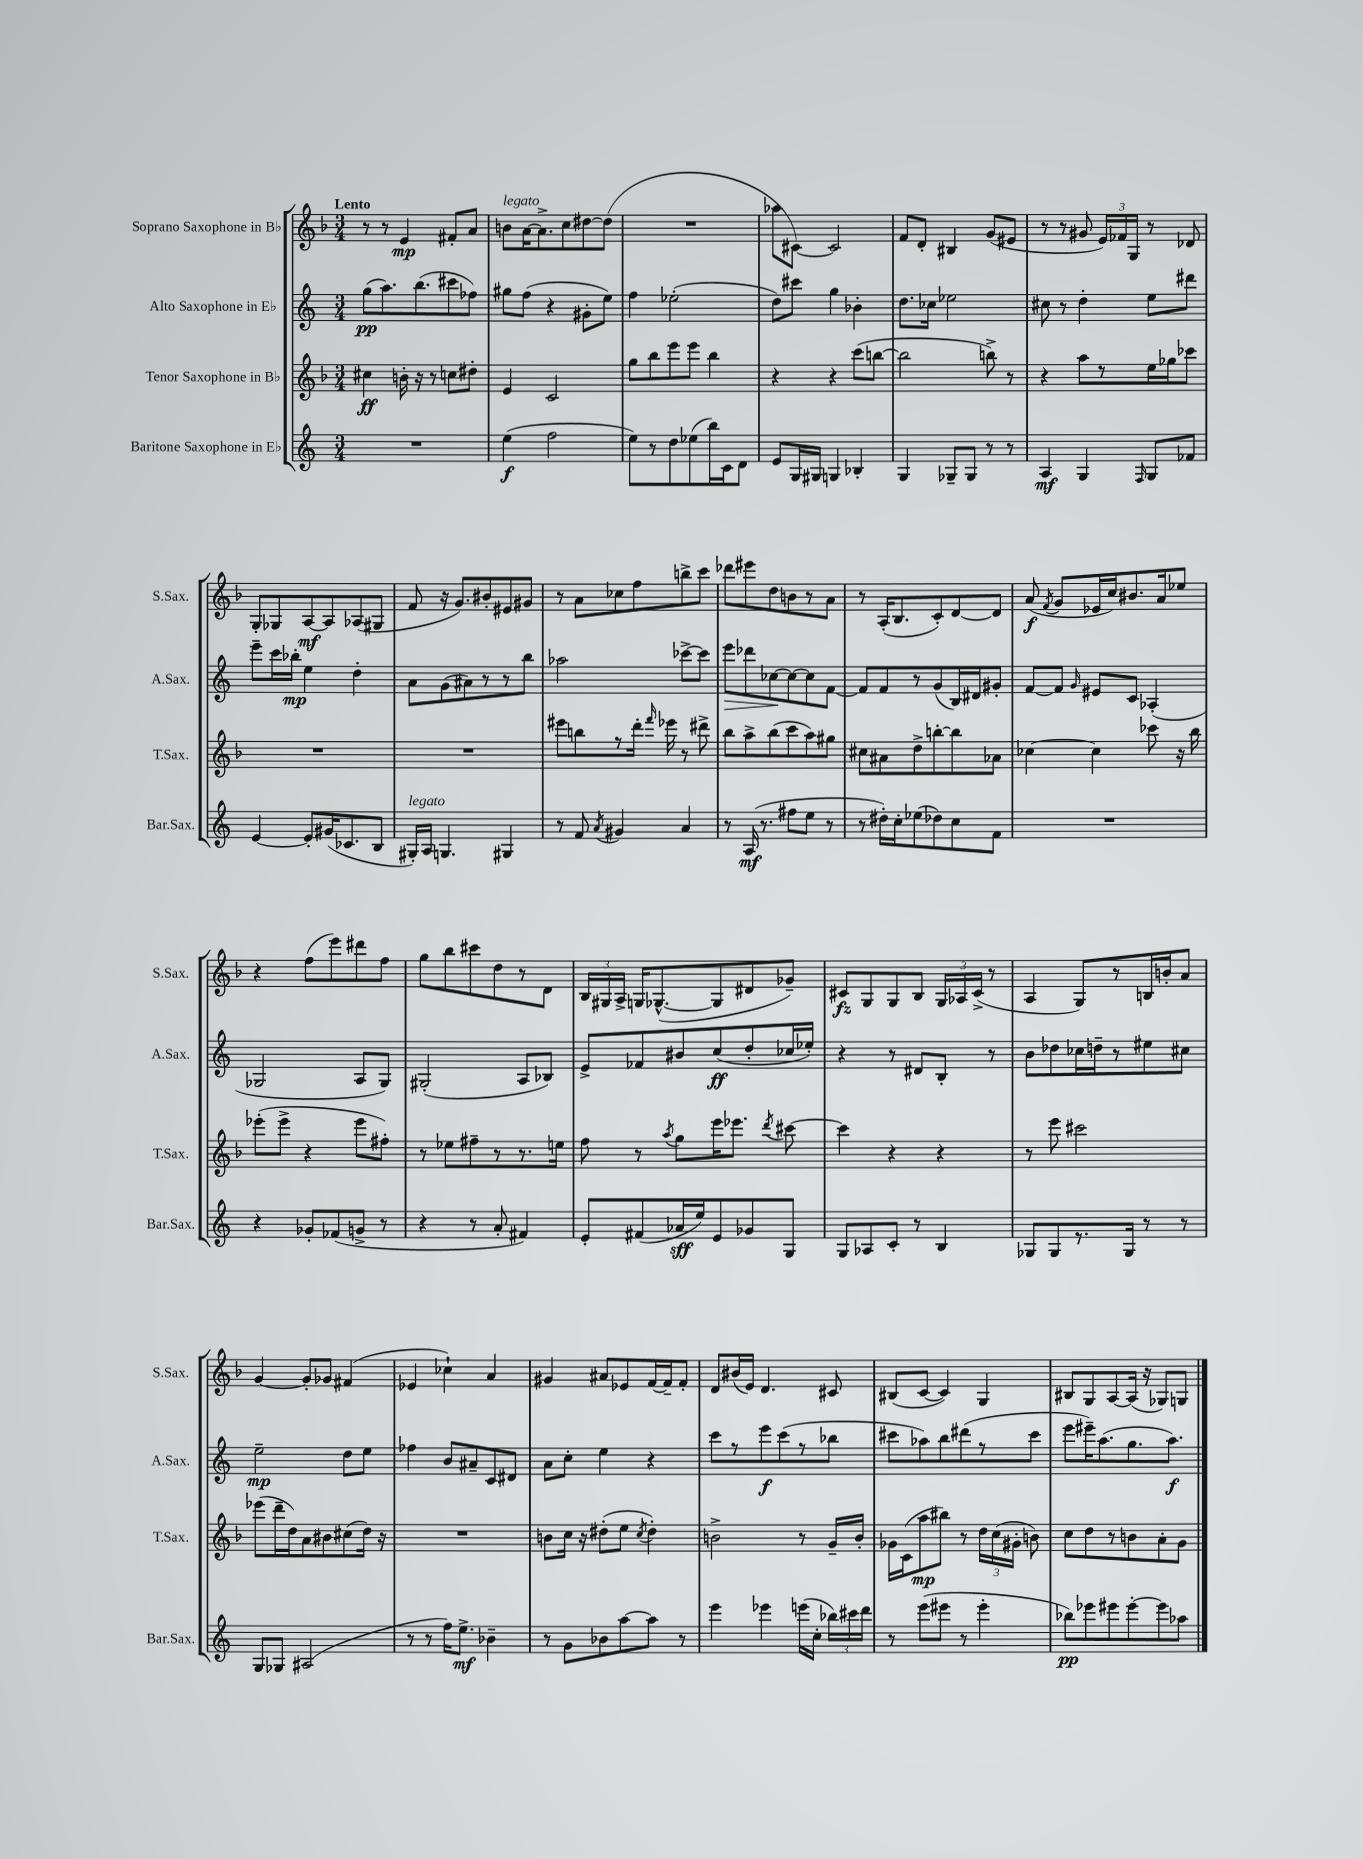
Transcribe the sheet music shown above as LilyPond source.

<<
\new StaffGroup <<
\new Staff = "s0" \with { instrumentName = "Soprano Saxophone in Bb" shortInstrumentName = "S.Sax." } {
    \clef treble \key f \major \numericTimeSignature \time 3/4 \tempo "Lento"
    \autoBeamOff r8 r8 e'4\mp fis'8[-. a'8] |
    b'8[^\markup { \italic "legato" } a'16~ a'8.-> c''8 dis''8~ dis''8]( |
    R2. |
    aes''8[ cis'8]~) cis'2 |
    f'8[ d'8]-. bis4 g'8[( eis'8] |
    r8 r8 gis'8 \tuplet 3/2 { e'16[) fes'16 g16] } r8 des'8 |
    g8[-. ges8 a8~\mf a8 aes8( gis8] |
    f'8 r16 g'8.[) bis'8-. eis'8 gis'8] |
    r8 a'8[ ces''8 f''8 b''8-> c'''8] |
    des'''8[ eis'''8 d''8 b'8 r8 a'8] |
    r8 a16[-.( bes8. c'8-.) d'8~ d'8] |
    a'8\f( \acciaccatura { f'8 } g'8[ ees'16 c''16) bis'8. a'16 ees''8] |
    r4 f''8[( e'''8) dis'''8 f''8] |
    g''8[ bes''8 cis'''8 d''8 r8 d'8] |
    \tuplet 3/2 { bes16[ gis16 a16]-> } g16[ ges8.~-^( ges8 dis'8 ges'8]--) |
    cis'8[\fz g8 g8 bes8] \tuplet 3/2 { g16[ aes16 cis'16]->( } r8 |
    a4 g8[) r8 b16 b'16-. a'8] |
    g'4~ g'8[-. ges'8] fis'4( |
    ees'4 ces''4-!) a'4 |
    gis'4 ais'8[ ees'8 f'16~ f'16-- f'8]-. |
    d'8[ bis'16( e'16]) d'4. cis'8 |
    bis8[( c'8]~ c'4) g4 |
    bis8[ g8 a8~ a16]( r16 ges8[) g8] \bar "|." |
}
\new Staff = "s1" \with { instrumentName = "Alto Saxophone in Eb" shortInstrumentName = "A.Sax." } {
    \clef treble \key c \major \numericTimeSignature \time 3/4
    \autoBeamOff g''8[\pp( a''8.) b''8.( cis'''8 fes''8]) |
    gis''8[ f''8]( r4 gis'8[-. e''8]) |
    f''4 ees''2-.( |
    d''8[) cis'''8] g''4 bes'4-. |
    d''8.[ ces''16] ees''2 |
    cis''8 r8 d''4-. e''8[ dis'''8] |
    e'''8[-- c'''16 bes''16]-.\mp e''4 d''4-. |
    a'8[ g'8( ais'8) r8 r8 b''8] |
    aes''2 ces'''8[~-> ces'''8] |
    e'''8[\> des'''8 ces''8~\! ces''8~ ces''8 f'8]~ |
    f'8[ f'8 r8 g'8( b16) dis'16 gis'8]-. |
    f'8[~ f'8] \grace { g'16 } eis'8[ c'8] aes4-.( |
    ges2 a8[ ges8]) |
    gis2-.( a8[ bes8]) |
    e'8[-> fes'8 bis'8 c''8\ff( d''8-. ces''16 ees''16]-.) |
    r4 r8 dis'8[ b8]-. r8 |
    b'8[ des''8 ces''16 d''16-- r8 eis''8 cis''8] |
    e''2--\mp d''8[ e''8] |
    fes''4 b'8[ ais'8-- c'8 dis'8] |
    a'8[ c''8]-. e''4 r4 |
    c'''8[ r8 e'''8\f c'''8( r8 bes''8] |
    cis'''8[ aes''8) b''8 dis'''8( r8 cis'''8] |
    e'''8[ eis'''16--) a''8.( g''8. a''8.]\f) \bar "|." |
}
\new Staff = "s2" \with { instrumentName = "Tenor Saxophone in Bb" shortInstrumentName = "T.Sax." } {
    \clef treble \key f \major \numericTimeSignature \time 3/4
    \autoBeamOff cis''4\ff b'16-. r16 r8 c''8[ dis''8]-. |
    e'4 c'2 |
    g''8[ bes''8 e'''8 e'''8] bes''4 |
    r4 r4 c'''8[( b''8]~ |
    b''2 b''8->) r8 |
    r4 a''8[ r8 e''16 ges''16 ces'''8] |
    R2. |
    R2. |
    eis'''8[ b''8 r8 d'''16]-. \grace { f'''16 } ees'''16 r8 dis'''8-> |
    bes''8[ a''8-> bes''8( c'''8 a''8) gis''8] |
    cis''8[ ais'8 d''8-> b''8~-. b''8 aes'8] |
    ces''4~ ces''4 ces'''8 r16 bes''16 |
    ees'''8[-.( ees'''8]-> r4 ees'''8[ fis''8]-.) |
    r8 ees''8[ fis''8-- r8 r8. e''16] |
    f''8 r8 \acciaccatura { a''8 } g''8[ e'''16 ees'''8.] \acciaccatura { d'''8 } cis'''8~ |
    cis'''4 r4 r4 |
    r8 e'''8 cis'''2 |
    ees'''8[( d'''16-- d''16) a'8 bis'8 cis''8( d''16]) r16 |
    R2. |
    b'8[ c''16] r16 dis''8[-.( e''8] \acciaccatura { c''8 } dis''4-.) |
    b'2-> r8 g'16[-- b'16]-. |
    ges'16[ c'16( a''8\mp bis''8]) r8 \tuplet 3/2 { d''16[ c''16( gis'16]-. } b'8) |
    c''8[ d''8 r8 b'8 a'8-. g'8] \bar "|." |
}
\new Staff = "s3" \with { instrumentName = "Baritone Saxophone in Eb" shortInstrumentName = "Bar.Sax." } {
    \clef treble \key c \major \numericTimeSignature \time 3/4
    \autoBeamOff R2. |
    e''4\f( f''2 |
    e''8[) r8 d''8 ees''8( b''16) c'16 d'8] |
    e'8[ g16 gis16] g4 bes4-. |
    g4 ges8[-- ges8] r8 r8 |
    a4\mf g4 \grace { f16 } g8[ fes'8] |
    e'4~ e'8[-. gis'16( ces'8. b8] |
    gis16[-.^\markup { \italic "legato" }) a16] g4. gis4 |
    r8 f'8 \acciaccatura { a'8 } gis'4 a'4 |
    r8 a16\mf( r8. fis''8[ e''8] r8 |
    r8 dis''16[-.) c''16-. ees''8( des''8) c''8 f'8] |
    R2. |
    r4 ges'8[-. fes'8( g'8]-> r8 |
    r4 r8 a'8-. fis'4) |
    e'8[-. fis'8( aes'16\sff e''16) e'8 ges'8 g8] |
    g8[ aes8 c'8]-. r8 b4 |
    ges8[ ges8 r8. ges16] r8 r8 |
    g8[ ges8] ais2( |
    r8 r8 f''16[) e''8.]->\mf bes'4-- |
    r8 g'8[ bes'8 a''8~ a''8] r8 |
    e'''4 ees'''4 e'''16[( c''16]-. \tuplet 3/2 { bes''16[) cis'''16 d'''16] } |
    r8 e'''8[( eis'''8] r8 eis'''4-. |
    bes''8[\pp) ees'''8 eis'''8 eis'''8~-. eis'''8 aes''8] \bar "|." |
}
>>
>>
\layout { \context { \Score \remove "Bar_number_engraver" } }
